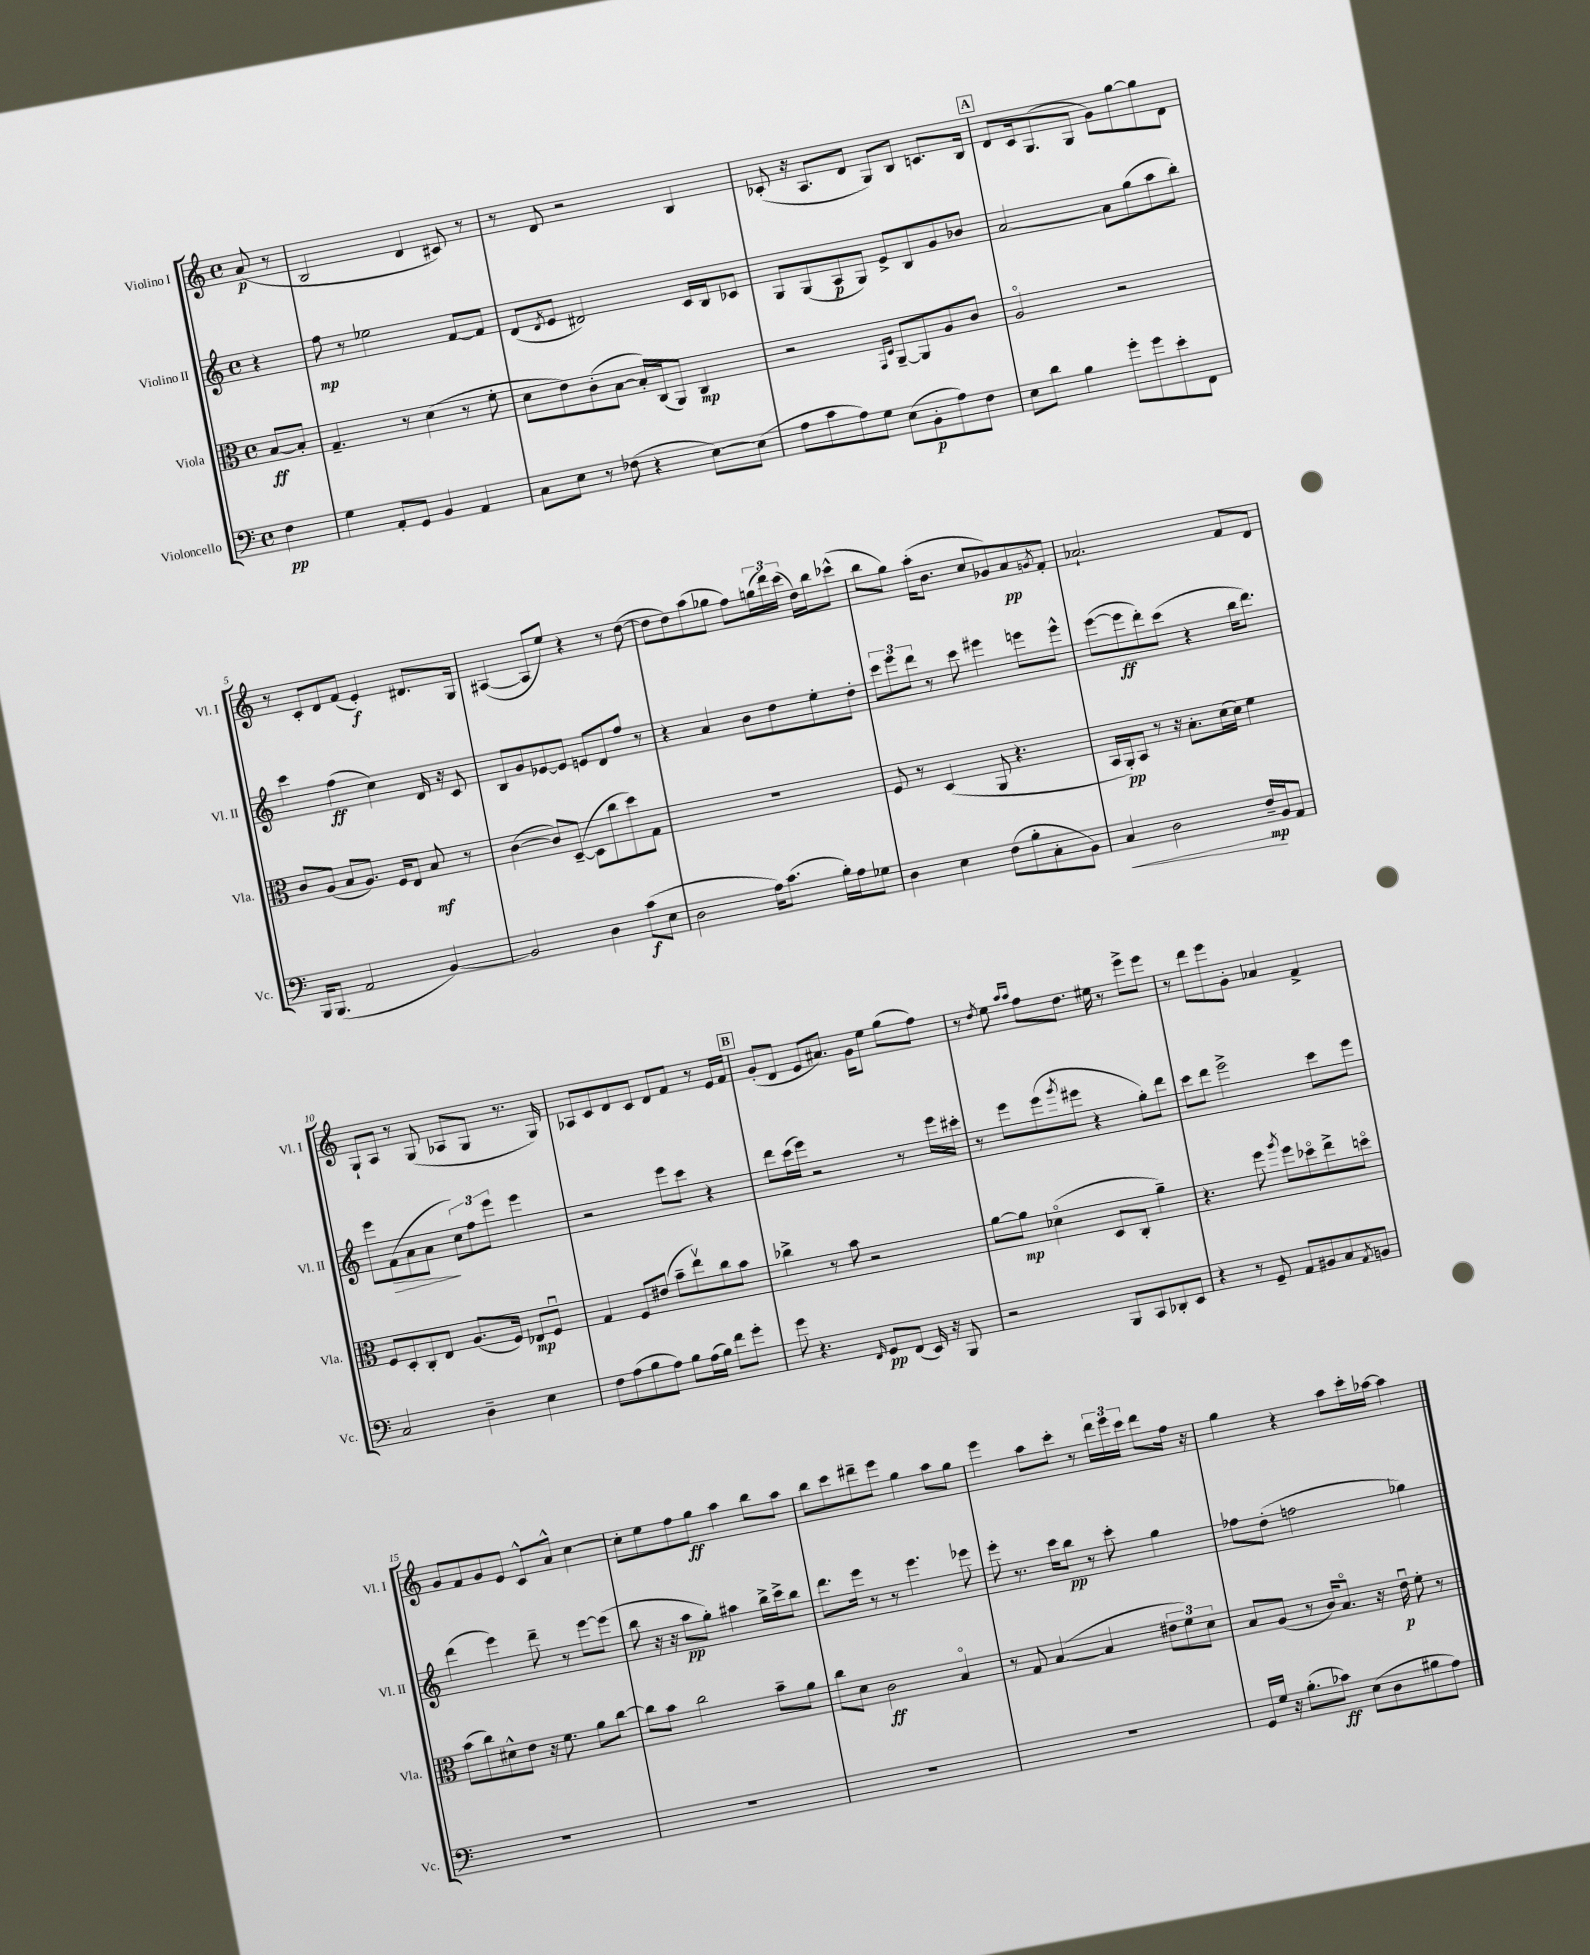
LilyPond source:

<<
\new StaffGroup <<
\new Staff = "s0" \with { instrumentName = "Violino I" shortInstrumentName = "Vl. I" } {
    \clef treble \key c \major \defaultTimeSignature \time 4/4 \partial 4
    a'8\p( r8 |
    b2 d'4 cis'8) r8 |
    r8 d'8 r2 b4 |
    ces'8-.( r16 a8. d'8 g8) b8 c'8. b16 |
    \mark \markup { \box "A" } d'8 c'16 g8.( g8 g'8) g''8~ g''8 d'8 |
    r8 c'8-. d'8 f'8( e'4-.\f) dis'8. g16 |
    ais4~( ais8 e''8) r4 r8 d''8~( |
    d''8 d''8) a''8( ges''8 f''8) \tuplet 3/2 { g''16( d'''16) c'''16( } d''16) b''16 ces'''8-^( |
    b''8 g''8) a''16-.( b'8. c''8 ges'8) a'8\pp \acciaccatura { g'8 } f'8-. |
    aes'2.-! f'8 d'8 |
    g8-! a8 r8 g8( aes8 g8 r8. g16) |
    aes8 c'8 d'8 c'8 d'8 f'8 r8 e'16 f'16 |
    \mark \markup { \box "B" } g'8-.( d'8 e'8 ais'8.) g'16 e''8 g''8( f''8) |
    r8 \acciaccatura { d''8 } e''8 \grace { a''16 a''16 } f''8 d''8. eis''16 r8 e'''8-> e'''8 |
    r8 d'''8 e'''8 g'8-. aes'4 f'4-> |
    g'8 f'8 g'8 e'8 c'8-^ a'8-^ c''4~ |
    c''8-. e''8 f''8 g''8\ff a''4 b''8 a''8 |
    b''8 c'''8 dis'''8-- e'''8 g''4 a''8 g''8 |
    e'''4 a''8 c'''8-. r8 \tuplet 3/2 { d'''16 e'''16 c'''16 } d'''8 f''16 r16 |
    g''4 r4 a''8 c'''16-. aes''16~ aes''4 \bar "|." |
}
\new Staff = "s1" \with { instrumentName = "Violino II" shortInstrumentName = "Vl. II" } {
    \clef treble \key c \major \defaultTimeSignature \time 4/4 \partial 4
    r4 |
    f''8\mp r8 ees''2 f'8~ f'8 |
    d'8( \acciaccatura { d'8 } e'8 dis'2) c'16 b16 ces'8 |
    g8 g8( a8\p g8) e'8-> b8 g'8 bes'8 |
    \mark \markup { \box "A" } a'2~ a'8 g''8( a''8 b''8-.) |
    c'''4 f''4\ff( c''4) d'16 r16 c'8 |
    b8 g'8 ees'8~ ees'8 e'8 d'8 f''8 r8 |
    r4 a'4 b'8 d''8 e''8-. d''8-. |
    \tuplet 3/2 { c'''8 e'''8 d'''8 } r8 c'''8 eis'''4 e'''8 e'''8-^ |
    e'''8~( e'''8\ff d'''8-.) c'''8( r4 b''16 d'''8.) |
    e'''8 f'8\>( a'8 a'8\! \tuplet 3/2 { c''8) f''8 e'''8 } e'''4 |
    r2 e'''8 c'''8 r4 |
    \mark \markup { \box "B" } d'''8 c'''16( e'''16) r2 r8 e'''16 cis'''16-. |
    r8 e'''8 e'''8( \acciaccatura { g'''8 } eis'''8 r4 g''8-.) d'''8 |
    c'''8 d'''8 e'''2-> c'''8 e'''8 |
    d'''4( e'''4) d'''8-- r8 e'''8~ e'''8( |
    b''8 r16 r16 a''8\pp g''8-.) ais''4 b''16-> c'''16-> b''8 |
    d'''8. e'''16 r8 r8 e'''4. ees'''8 |
    e'''8-. r8. c'''16 b''8\pp r8 c'''8-. g''4 |
    fes''8 d''8-.( f''2 ges''4) \bar "|." |
}
\new Staff = "s2" \with { instrumentName = "Viola" shortInstrumentName = "Vla." } {
    \clef alto \key c \major \defaultTimeSignature \time 4/4 \partial 4
    b8~\ff b8-. |
    g4.-- r8 d'4( r8 f'8-. |
    d'8 e'8) c'8-.( b8~ b16-.) c16( a,8) c4\mp |
    r2 \grace { g,16 d16 } a,8~-- a,8 a8 c'8 |
    \mark \markup { \box "A" } a2\flageolet r2 |
    c'8 a8( b8 a8.) f16 e8 b8\mf r8 |
    c'4~( c'8) d8~--( d8 c''8 d''8) g8 |
    R1 |
    f8 r8 d4( a,8 r4. |
    b,16 a,16-.\pp) b,8 r8 r16 b8.-. d'16( d'16) f'4 |
    f8 d8-. c8-. e8 a8.( f16) ees8\mp f8\downbow |
    g4 f8 eis'8( b'8-- e''8\upbow) c''8 b'8 |
    \mark \markup { \box "B" } ces''4-> r8 b'8 r2 |
    a'8~ a'8\mp des'4\flageolet( d8 c8-. a'4--) |
    r4. f''8 \acciaccatura { a''8 } f''8 des''8\flageolet e''8-> d''8\flageolet |
    b'8( c''8) dis'8-^ e'8 r16 f'8. a'8 c''8~ |
    c''8 b'8 c''2 b'8-- a'8 |
    c''8 d'8 c'2\ff b4\flageolet |
    r8 g8 b4~( b4 \tuplet 3/2 { eis'8 f'8) d'8 } |
    b8 a8( r8 c'16) b8.\flageolet r16 e'16\downbow\p f'8-. r8 \bar "|." |
}
\new Staff = "s3" \with { instrumentName = "Violoncello" shortInstrumentName = "Vc." } {
    \clef bass \key c \major \defaultTimeSignature \time 4/4 \partial 4
    f4\pp |
    g4 a,8-. g,8 b,4 a,4 |
    c8 e8 r8 fes8( r4 e8~) e8( |
    a8 c'8 a8) g8 e8( b,8-.\p a8) f8 |
    \mark \markup { \box "A" } e8 d'8 b4 g'8-. g'8 e'8-. f,8 |
    b,,16 b,,8.( a,2 b,4~) |
    b,2 d4 c'8\f( e8 |
    d2 a16) c'8.( b16-.) a16 ges8 |
    d4 e4 f8( b8-. c8-. b,8) |
    c4\< d2 f16--\mp\! b,16 a,8 |
    c2 d4-- e4 |
    f8 a8( b8 a8) b8 a16( b16) f'8 g'8-. |
    \mark \markup { \box "B" } g'8 r4. \grace { f,16 } g,8\pp f,8( e,16) r16 b,,8 |
    r2 b,,8 c,8 des,8-. e,8 |
    r4 r8 g,8-- a,8 bis,8 c8 \acciaccatura { a,8 } b,8 |
    R1 |
    R1 |
    R1 |
    R1 |
    g,16 g16 r16 b8.-.( ces'8\ff) e8( d8 bis8 a8) \bar "|." |
}
>>
>>
